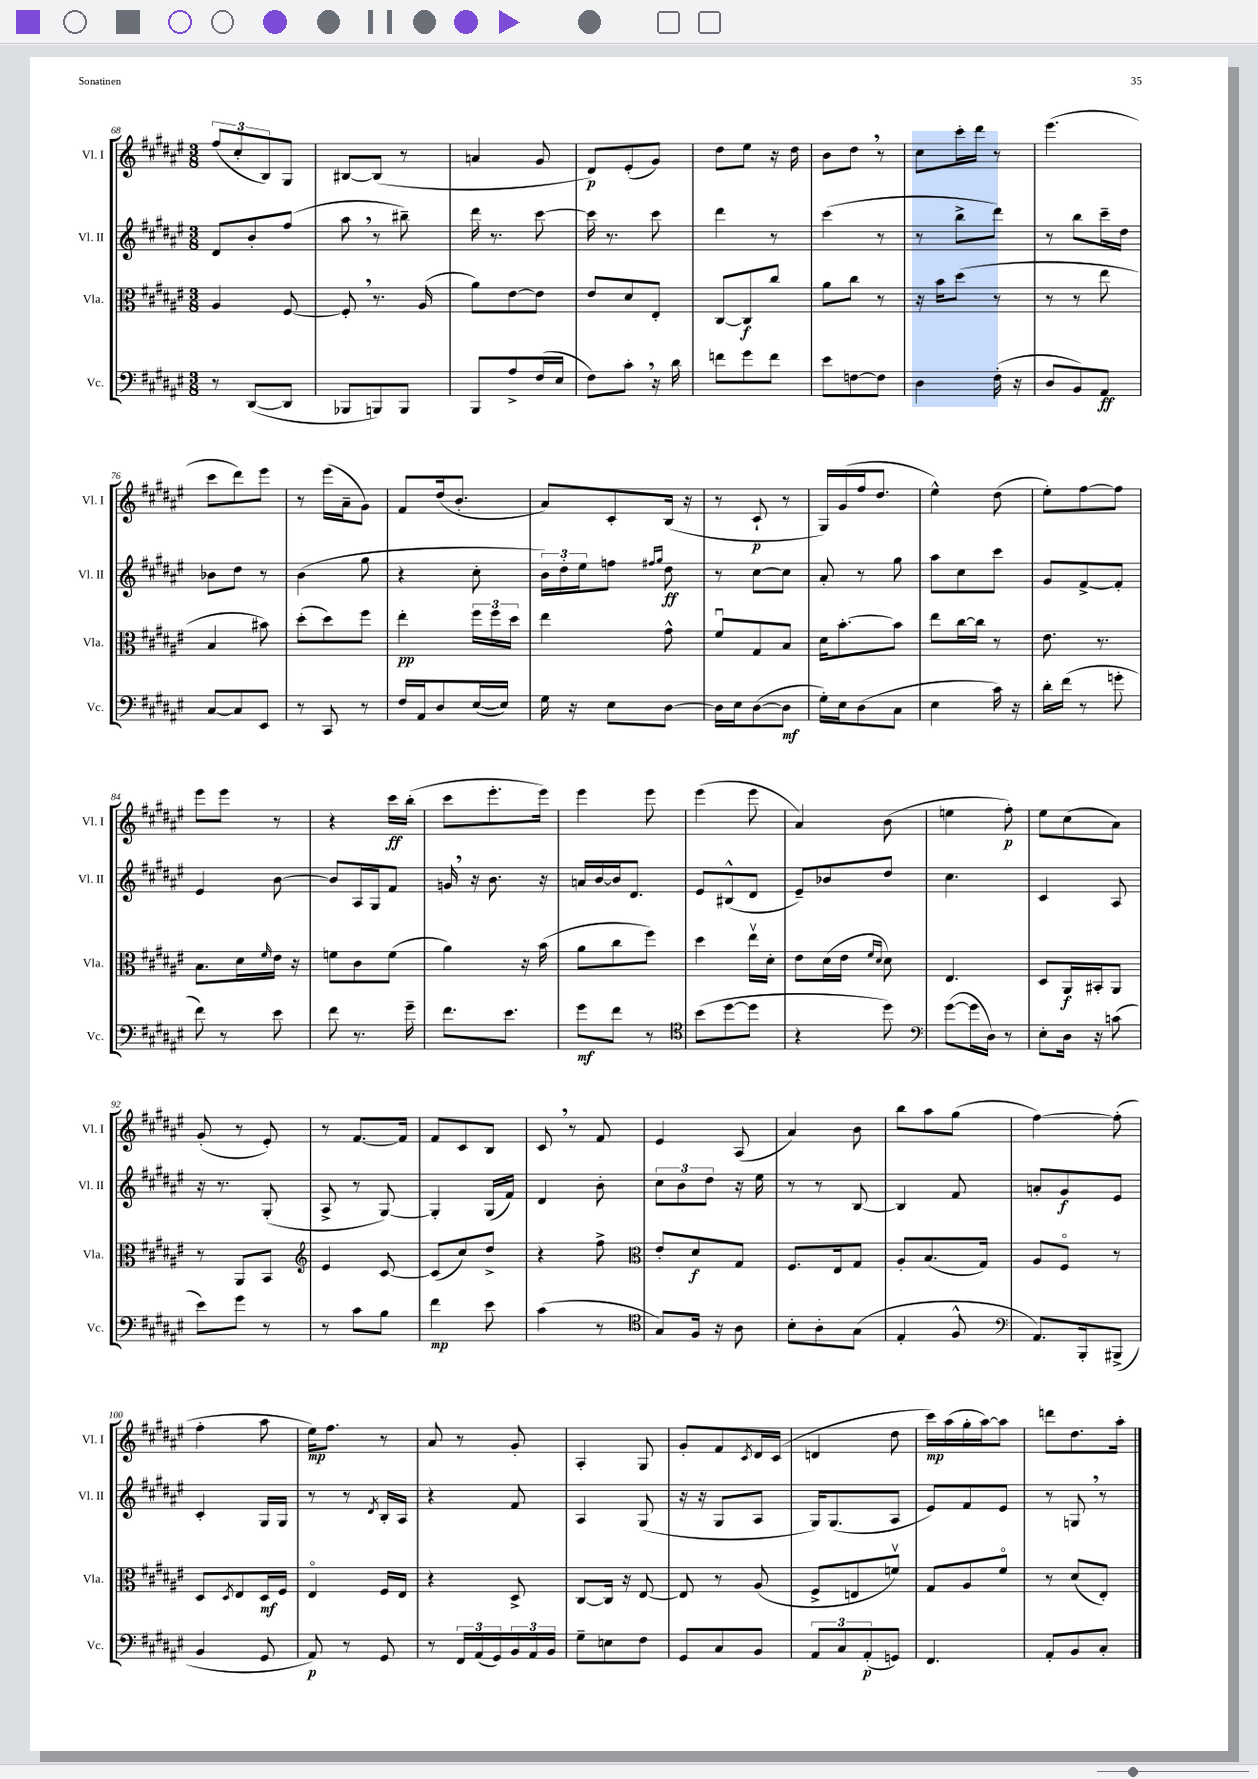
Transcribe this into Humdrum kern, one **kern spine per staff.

**kern	**kern	**kern	**kern
*staff4	*staff3	*staff2	*staff1
*clefF4	*clefC3	*clefG2	*clefG2
*k[f#c#g#d#a#e#]	*k[f#c#g#d#a#e#]	*k[f#c#g#d#a#e#]	*k[f#c#g#d#a#e#]
*M3/8	*M3/8	*M3/8	*M3/8
8r	4A#	8d#	(12ff#
.	.	.	12cc#'
([8DD#	.	8b'	.
.	.	.	12B)
8DD#]	[8F#	(8ff#	8G#
=	=	=	=
8BBB-	8F#']	8aa#	[8B#
8BBB)	8.r	8r	(8B#]
8BBB	.	8bb#~)	8r
.	(16A#	.	.
=	=	=	=
8BBB	8a#)	16ddd#	4a
.	.	8.r	.
8A#^	[8e#	.	.
(16F#	8e#]	[8ccc#	8g#
16E#	.	.	.
=	=	=	=
8F#)	8e#	16ccc#]	8d#)
.	.	8.r	.
8c#'	8d#	.	(8e#'
16r	8E#'	8ccc#	8g#)
16d#	.	.	.
=	=	=	=
8f	[8C#	4ddd#	8dd#
8g#	8C#]	.	8ee#
8f	8cc#	8r	16r
.	.	.	16dd#
=	=	=	=
8e#	8a#	(4ccc#	8b
[8F	8cc#	.	8dd#
8F]	8r	8r	8r
=	=	=	=
4D#	16r	8r	8cc#
.	16b	.	.
.	(8dd#	8bb^	16ccc#'
.	.	.	16ddd#
(16F#'	8r	8ddd#)	8r
16r	.	.	.
=	=	=	=
8D#	8r	8r	(4.eee#
8BB)	8r	8bb	.
8AA#	8ee#	16ccc#~	.
.	.	16dd#	.
=	=	=	=
[8C#	4B	8b-	8ccc#
8C#]	.	8dd#	8ddd#)
8EE#	8b#)	8r	8eee#
=	=	=	=
8r	(8dd#'	(4b	8r
8CC#	8dd#)	.	(16eee#
.	.	.	16a#~
8r	8ff#	8gg#	8g#)
=	=	=	=
16F#	4ee#'	4r	8f#
16AA#	.	.	.
8D#	.	.	(16dd#
.	.	.	8.b'
([16E#	24ff#	8cc#'	.
.	24ff#	.	.
16E#])	.	.	.
.	24dd#	.	.
=	=	=	=
16G#	4ee#	24b)	8a#)
.	.	24dd#'	.
16r	.	.	.
.	.	24ee#	.
8E#	.	8ff	8c#'
.	.	16qqff#	.
.	.	16qqgg#	.
[8D#	8g#^^	8dd#	(16B
.	.	.	16r
=	=	=	=
16D#]	8f#u	8r	8r
16E#	.	.	.
([8D#	8G#	[8cc#	8c#`
8D#]	8B	8cc#]	8r
=	=	=	=
16G#')	16d#	8a#'	16G#)
16E#	[8.b'	.	(16g#
(8D#	.	8r	16ff#
.	.	.	8.dd#
8C#	8b]	8gg#	.
=	=	=	=
4E#	8ee#	8aa#	4ee#^^)
.	[16cc#	8cc#	.
.	16cc#]	.	.
16c#)	8r	8ccc#	(8dd#
16r	.	.	.
=	=	=	=
16d#'	8.e#	8g#	8ee#')
(16f#	.	.	.
8r	.	[8f#^	[8ff#
.	8.r	.	.
8g'	.	8f#']	8ff#]
=	=	=	=
8f#)	8.B	4e#	8eee#
8r	.	.	8eee#
.	16d#	.	.
.	16qqf#	.	.
8e#	16e#	[8b	8r
.	16r	.	.
=	=	=	=
8f#	8f	8b]	4r
8.r	8c#	16A#	.
.	.	16G#	.
.	(8f	8f#	16ccc#
16g#~	.	.	(16bb'
=	=	=	=
8.f#	4a#)	16g	8ccc#
.	.	16r	.
.	.	8.b	8.eee#'
8.e#	.	.	.
.	16r	.	.
.	(16b	16r	16eee#)
=	=	=	=
8g#	8a#	16a	4eee#
.	.	[16b	.
8f#	8cc#	16b]	.
.	.	8.d#	.
8r	8ff#)	.	8eee#
=	=	=	=
*clefC4	*	*	*
(8b	4dd#	8e#	(4eee#
[8dd#	.	(8B#^^	.
8dd#]	16ee#v	8d#	8eee#
.	16d#'	.	.
=	=	=	=
4r	8e#	8e#~)	4a#)
.	(16d#	8b-	.
.	16e#	.	.
.	16qqf#	.	.
.	16qqd#	.	.
8dd#)	8d#)	8dd#	(8b
=	=	=	=
*clefF4	*	*	*
([8g#	4.E#	4.cc#	4ee
16g#]	.	.	.
16D#)	.	.	.
8r	.	.	8ff#')
=	=	=	=
8E#'	8D#	4c#	8ee#
16D#	16AA#	.	(8cc#
16r	16BB#'	.	.
(8c	8AA#	8A#	8a#)
=	=	=	=
8e#)	8r	16r	(8g#'
.	.	8.r	.
8g#	8AA#	.	8r
8r	8BB	(8G#'	8e#')
=	=	=	=
*	*clefG2	*	*
8r	4e#	8A#^	8r
8c#	.	8r	[8.f#
8B	[8c#	[8G#)	.
.	.	.	16f#]
=	=	=	=
4f#	(8c#]	4G#']	8f#
.	8cc#)	.	8c#
8e#	8dd#^	(16G#	8B
.	.	16f#)	.
=	=	=	=
(4c#	4r	4d#	8c#
.	.	.	8r
8r	8ff#^	8b'	8f#
=	=	=	=
*clefC4	*clefC3	*	*
8G#)	8e#'	12cc#	4e#
.	.	12b	.
16F#	8d#	.	.
.	.	12dd#	.
16r	.	.	.
8A#	8G#	16r	(8A#
.	.	16ee#	.
=	=	=	=
8B'	8.F#	8r	4a#)
8A#'	.	8r	.
.	16E#	.	.
(8G#	8G#	[8B	8b
=	=	=	=
4E#'	8A#'	4B]	8bb
.	(8.B	.	8aa#
8F#^^	.	8f#	(8gg#
.	16G#)	.	.
=	=	=	=
*clefF4	*	*	*
8.AA#)	8A#	8a'	[4ff#)
.	8F#o	8g#	.
16BBB'	.	.	.
(8BBB#^	8r	8e#	(8ff#']
=	=	=	=
4BB	8D#	4c#'	4ff#'
.	8qD#	.	.
.	8E#	.	.
8GG#	16D#	16G#	8aa#
.	16F#	16G#	.
=	=	=	=
8AA#)	4E#o	8r	16ee#)
.	.	.	8.ff#
8r	.	8r	.
.	.	8qd#	.
8GG#	16F#	16B'	8r
.	16E#	16A#	.
=	=	=	=
8r	4r	4r	8a#
24FF#	.	.	8r
(24AA#	.	.	.
24GG#)	.	.	.
24BB	8D#^	8f#	8g#'
24AA#	.	.	.
24BB	.	.	.
=	=	=	=
8G#~	[8C#	4A#	4A#'
8E	16C#]	.	.
.	16r	.	.
8F#	[8E#	(8G#	8G#
=	=	=	=
8GG#	8E#]	16r	8g#'
.	.	16r	.
8C#	8r	8G#	8f#
.	.	.	8qc#
8BB	(8A#	8A#	16d#
.	.	.	(16c#
=	=	=	=
12AA#	8F#^	16G#)	4d
.	.	(8.G#	.
12C#	.	.	.
.	8E	.	.
(12AA#'	.	.	.
8GG)	8fv)	8A#	8dd#
=	=	=	=
4.FF#	8G#	8e#)	16ccc#)
.	.	.	(16aa#
.	8A#	8f#	16gg#'
.	.	.	[16aa#)
.	8f#o	8e#	8aa#]
=	=	=	=
8AA#'	8r	8r	8ddd
8BB	(8d#	8G	8.dd#
8C#'	8E#')	8r	.
.	.	.	16aa#'
==	==	==	==
*-	*-	*-	*-
